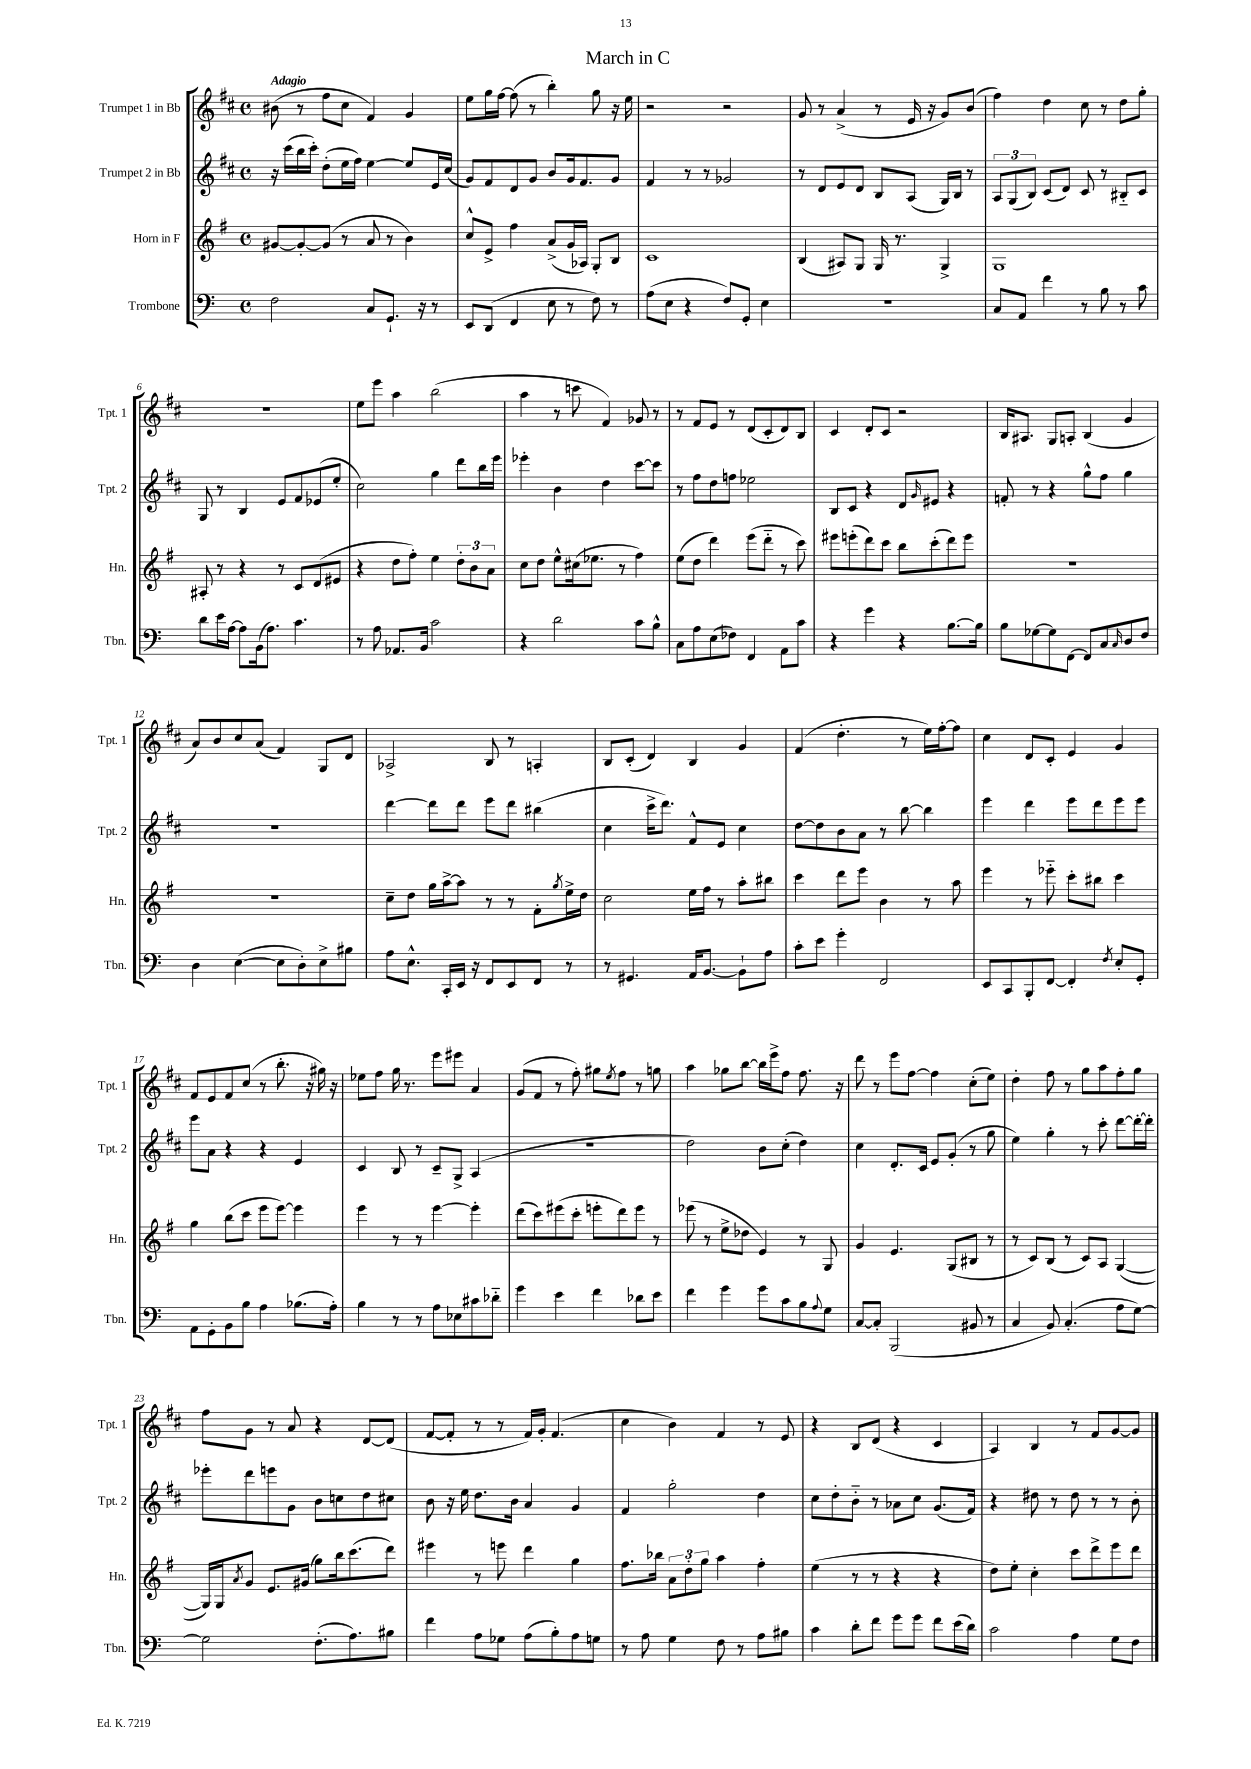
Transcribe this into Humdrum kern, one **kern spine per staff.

**kern	**kern	**kern	**kern
*staff4	*staff3	*staff2	*staff1
*clefF4	*clefG2	*clefG2	*clefG2
*k[]	*k[f#]	*k[f#c#]	*k[f#c#]
*M4/4	*M4/4	*M4/4	*M4/4
*met(c)	*met(c)	*met(c)	*met(c)
2F	[8g#	16r	(8b#
.	.	(16ccc#	.
.	8g#'_	16bb	8r
.	.	16ccc#')	.
.	(8g#]	(8dd'	8ff#
.	8r	16ee	8cc#
.	.	16ff#)	.
8C	8a	[4ee	4f#)
8.GG`	8r	.	.
.	4b)	8ee]	4g
16r	.	.	.
8r	.	16e	.
.	.	(16cc#	.
=	=	=	=
8EE	8cc^^	8g)	8ee
(8DD	8e^	8f#	16gg
.	.	.	[16ff#
4FF	4ff#	8d	(8ff#]
.	.	8g	8r
8E	(8a^	8b	4bb')
8r	16g	16g	.
.	16A-)	8.f#	.
8F)	8G'	.	8gg
8r	8B	8g	16r
.	.	.	16ee
=	=	=	=
(8A	1c	4f#	2r
8E	.	.	.
4r	.	8r	.
.	.	8r	.
8F)	.	2g-	2r
8GG'	.	.	.
4E	.	.	.
=	=	=	=
1r	(4B	8r	8g
.	.	8d	8r
.	8A#)	8e	(4a^
.	8G	8d	.
.	16G	8B	8r
.	8.r	.	.
.	.	(8A	16e
.	.	.	16r
.	4G^	16G)	8g)
.	.	16B	.
.	.	8r	(8b
=	=	=	=
8C	1G	12A	4ff#)
.	.	(12G	.
8AA	.	.	.
.	.	12B)	.
4f	.	(8c#	4dd
.	.	8d)	.
8r	.	8c#	8cc#
8B	.	8r	8r
8r	.	8B#'~	8dd
8c	.	8c#	8gg'
=	=	=	=
8d	8A#'	8G	1r
16e	8r	8r	.
[16A	.	.	.
8A]	4r	4B	.
(16BB	.	.	.
8.A)	.	.	.
.	8r	8e	.
4.c	8c	8f#	.
.	(8d	(8e-	.
.	8e#	8ee'	.
=	=	=	=
8r	4r	2cc#)	8ee
8A	.	.	8eee
8.AA-	8dd	.	4aa
.	8ff#')	.	.
16BB	.	.	.
2c	4ee	4gg	(2bb
.	12dd'	8ddd	.
.	12b	.	.
.	.	16bb	.
.	12a	.	.
.	.	16eee	.
=	=	=	=
4r	8cc	4eee-'	4aa
.	8dd	.	.
2d	8ee^^	4b	8r
.	(16cc#	.	8ccc
.	8.ee-	.	.
.	.	4dd	4f#)
.	8r	.	.
8c	4ff#)	[8ccc#	8g-
8B^^	.	8ccc#]	8r
=	=	=	=
8C	(8ee	8r	8r
8A	8dd	8ff#	8f#
(8E	4ddd)	8dd	8e
8F-)	.	8ff	8r
4FF	(8eee	2ee-	(8d
.	8ddd'~	.	8c#'
8AA	8r	.	8d)
8c	8ccc)	.	8B
=	=	=	=
4r	8eee#	8B	4c#
.	(8eee'	8c#	.
4g	8ddd)	4r	8d'
.	8ccc	.	8c#
4r	8bb	8d	2r
.	.	16qqg	.
.	(8ccc'	8e#	.
[8.B	8ddd)	4r	.
.	8eee	.	.
16B]	.	.	.
=	=	=	=
8B	1r	8f'	16B
.	.	.	8.A#
[8G-	.	8r	.
8G-]	.	4r	8G
[8FF	.	.	8A'
8FF]	.	8gg^^	(4B
8C	.	8ff#	.
16qqC	.	.	.
8D	.	4gg	4g
8F	.	.	.
=	=	=	=
4D	1r	1r	8a)
.	.	.	8b
([4E	.	.	8cc#
.	.	.	(8a
8E]	.	.	4f#)
8D')	.	.	.
8E^	.	.	8G
8B#	.	.	8d
=	=	=	=
8A	8cc~	[4ddd	2A-^
8.E^^	8dd	.	.
.	16gg	8ddd]	.
16CC'	[16aa^	.	.
16EE	8aa]	8ddd	.
16r	.	.	.
8FF	8r	8eee	8B
8EE	8r	8ddd	8r
8FF	8f#'	(4bb#	4A'
.	8qgg	.	.
8r	16ee^	.	.
.	16dd	.	.
=	=	=	=
8r	2cc	4cc#	8B
4.GG#	.	.	(8c#'
.	.	16ccc#^	4d)
.	.	8.ddd)	.
16AA	16ee	8f#^^	4B
[8.BB	16ff#	.	.
.	8r	8e	.
8BB`]	8aa'	4cc#	4g
8A	8bb#	.	.
=	=	=	=
8c'	4ccc	[8dd	(4f#
8e	.	8dd]	.
4g'	8ddd	8b	4.dd'
.	8eee	8a	.
2FF	4b	8r	.
.	.	[8bb	8r
.	8r	4bb]	16ee)
.	.	.	[16ff#'
.	8aa	.	8ff#]
=	=	=	=
8EE	4eee	4eee	4cc#
8CC	.	.	.
8BBB'	8r	4ddd	8d
[8FF	8eee-'~	.	8c#'
4FF']	8ccc'	8eee	4e
.	8bb#	8ddd	.
8qF	.	.	.
8E'	4ccc	8eee	4g
8GG'	.	8eee	.
=	=	=	=
8AA	4gg	8eee	8f#
8GG'	.	8a	8e
8BB	(8bb	4r	8f#
8B	8ccc	.	(8cc#
4A	8eee	4r	8r
.	[8eee)	.	8.bb'
(8.B-	4eee]	4e	.
.	.	.	16r
.	.	.	16gg#)
16A')	.	.	16r
=	=	=	=
4B	4eee	4c#	8ee-
.	.	.	8ff#
8r	8r	8B	16gg
.	.	.	8.r
8r	8r	8r	.
8A	[4eee	8c#~	8eee
8E-	.	8G^	8eee#
8c#	4eee']	(4A	4a
8d-'~	.	.	.
=	=	=	=
4g	(8ddd	1r	(8g
.	8ccc)	.	8f#
4e	(8eee#	.	8r
.	8ccc'	.	8ff#')
4f	8eee'	.	8gg#
.	.	.	8qee
.	8ddd)	.	8ff#
8d-	8eee	.	8r
8e	8r	.	8gg
=	=	=	=
4f	(8eee-	2dd)	4aa
.	8r	.	.
4g	8ee^	.	8gg-
.	8dd-	.	[8bb
8g	4e)	8b	16bb]
.	.	.	16eee^
8c	.	(8cc#'	8ff#
8B	8r	4dd)	8.ff#
8qqA	.	.	.
8G	8G	.	.
.	.	.	16r
=	=	=	=
[8C	4g	4cc#	8ddd
8C']	.	.	8r
(2BBB	4.e	8.d'	8eee
.	.	.	[8ff#
.	.	16c#	.
.	.	8e	4ff#]
.	(8G	(8g'	.
8BB#	8B#	8r	(8cc#'
8r	8r	8gg	8ee)
=	=	=	=
4C	8r	4ee)	4dd'
.	8c)	.	.
8BB)	(8B	4gg'	8ff#
(4.C'	8r	.	8r
.	8c)	8r	8gg
.	8A	8ccc#'	8aa
8A	([4G	[8ddd	8ff#'
[8G)	.	16ddd'_	8gg
.	.	16ddd']	.
=	=	=	=
2G]	16G])	8eee-'	8ff#
.	16G	.	.
.	8qa	.	.
.	8g	8ddd	8g
.	8.e	8eee	8r
.	.	8g	8a
.	(16g#	.	.
(8.F'	8gg)	8b	4r
.	16bb	8cc	.
8.A)	(8.ccc	.	.
.	.	8dd	[8d
8B#	8ddd)	8cc#	(8d]
=	=	=	=
4f	4eee#	8b	[8f#
.	.	16r	8f#']
.	.	16ee	.
8A	8r	8.dd	8r
8G-	8eee	.	8r
.	.	16b	.
(8A	4ddd	4a	16f#)
.	.	.	16g'
8B')	.	.	(4.f#
8A	4gg	4g	.
8G	.	.	.
=	=	=	=
8r	8.ff#	4f#	4cc#
8A	.	.	.
.	16bb-	.	.
4G	12a	2gg'	4b)
.	12dd'	.	.
.	12gg	.	.
8F	4aa	.	4f#
8r	.	.	.
8A	4ff#'	4dd	8r
8B#	.	.	8e
=	=	=	=
4c	(4ee	8cc#	4r
.	.	8dd'	.
8d'	8r	8b'~	8B
8f	8r	8r	(8d
8g	4r	8a-	4r
8g	.	8cc#	.
8f	4r	(8.g	4c#
(16e	.	.	.
16d)	.	16f#)	.
=	=	=	=
2c	8dd)	4r	4A)
.	8ee'	.	.
.	4cc'	8dd#	4B
.	.	8r	.
4A	8ccc	8dd#	8r
.	8ddd^	8r	8f#
8G	8eee	8r	[8g
8F	8ddd	8b'	8g]
==	==	==	==
*-	*-	*-	*-
